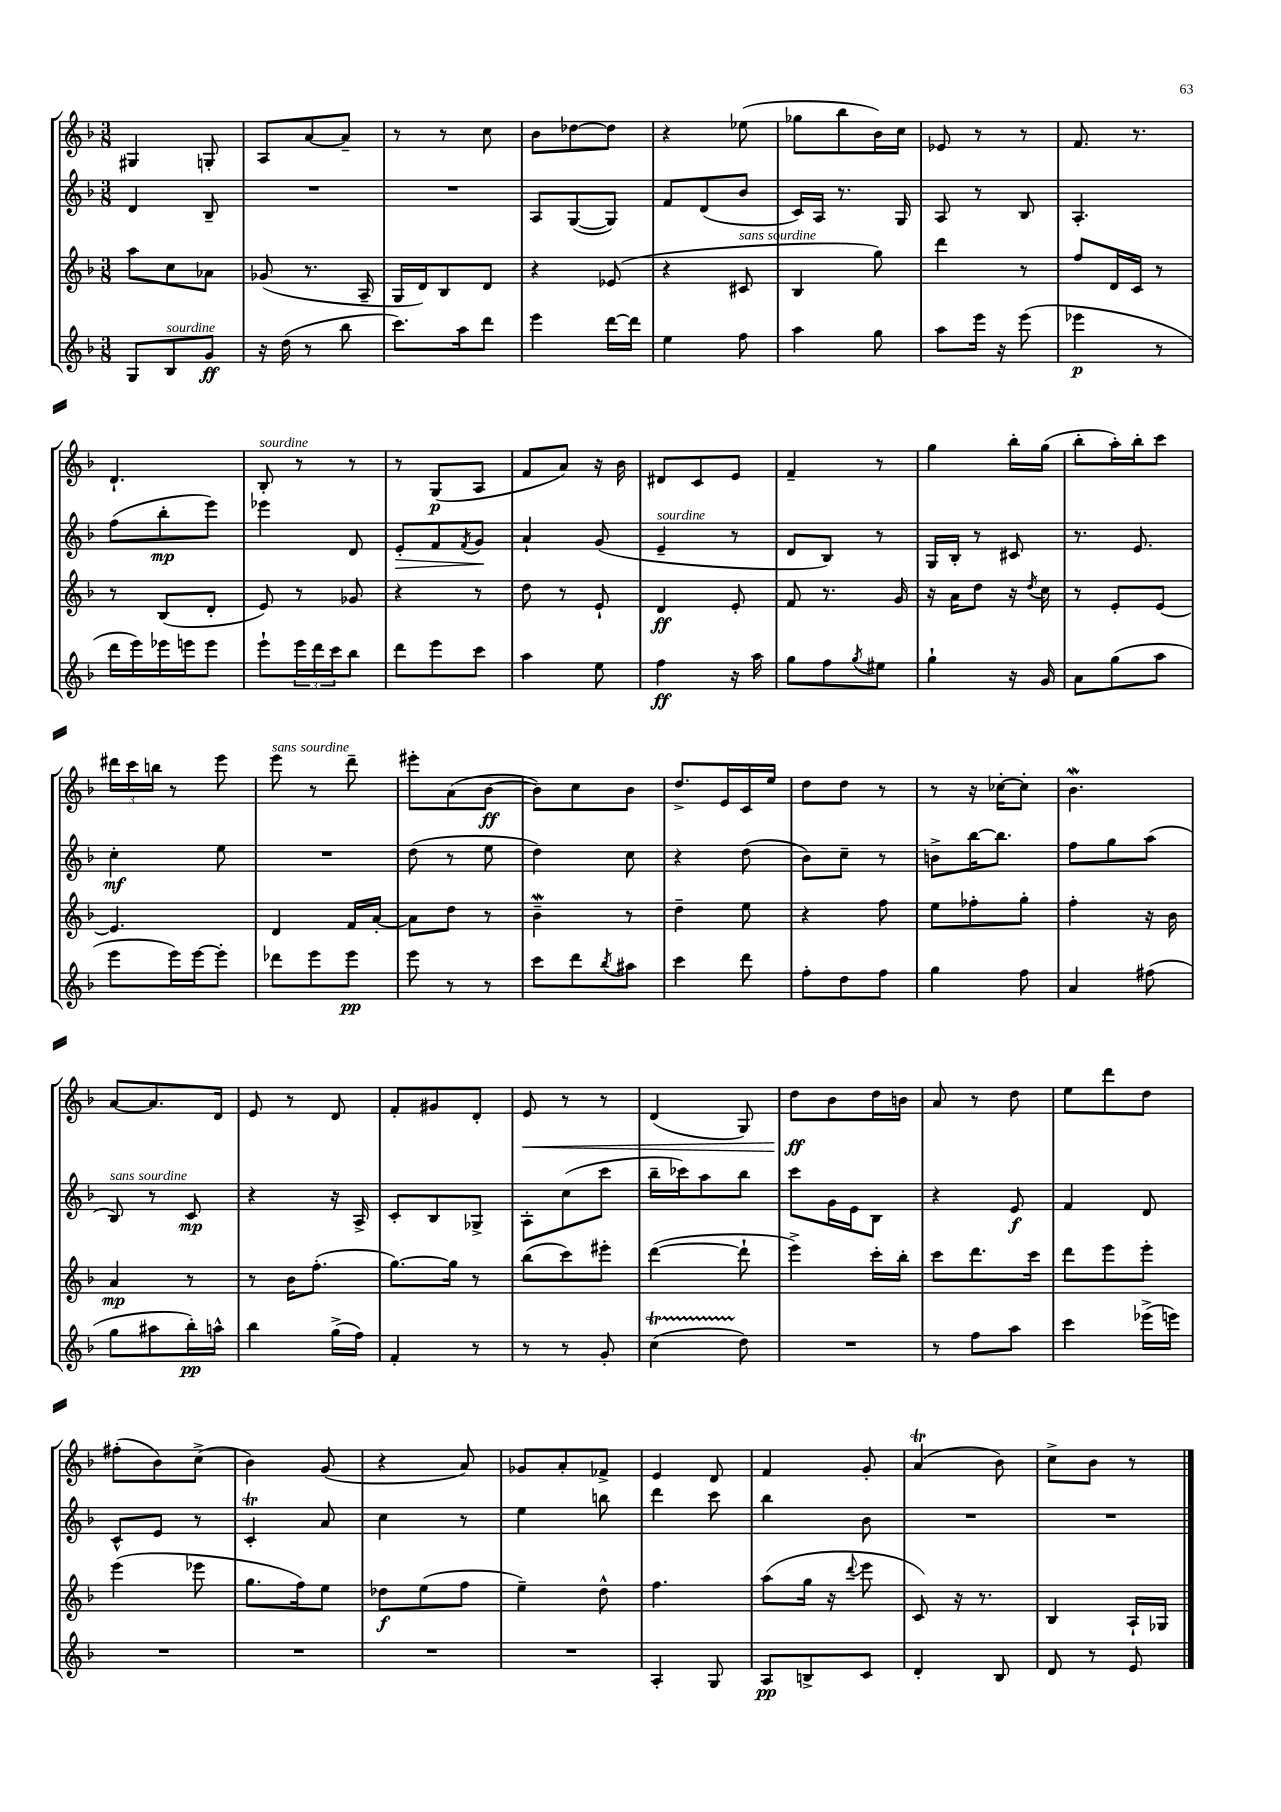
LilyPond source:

<<
\new StaffGroup <<
\new Staff = "s0" {
    \clef treble \key f \major \numericTimeSignature \time 3/8
    gis4 g8-. |
    a8 a'8~ a'8-- |
    r8 r8 c''8 |
    bes'8 des''8~ des''8 |
    r4 ees''8( |
    ges''8 bes''8 bes'16) c''16 |
    ees'8 r8 r8 |
    f'8. r8. |
    d'4.-! |
    bes8-.^\markup { \italic "sourdine" } r8 r8 |
    r8 g8\p( a8 |
    f'8 a'8) r16 bes'16 |
    dis'8 c'8 e'8 |
    f'4-- r8 |
    g''4 bes''16-. g''16( |
    bes''8-. a''16-.) bes''16-. c'''8 |
    \tuplet 3/2 { dis'''16 c'''16 b''16 } r8 e'''8 |
    e'''8^\markup { \italic "sans sourdine" } r8 d'''8-- |
    eis'''8-. a'8( bes'8~\ff |
    bes'8) c''8 bes'8 |
    d''8.-> e'16 c'16 e''16 |
    d''8 d''8 r8 |
    r8 r16 ces''16~-. ces''8-. |
    bes'4.\mordent |
    a'8~ a'8. d'16 |
    e'8 r8 d'8 |
    f'8-. gis'8 d'8-. |
    e'8\< r8 r8 |
    d'4( g8) |
    d''8\ff\! bes'8 d''16 b'16 |
    a'8 r8 d''8 |
    e''8 d'''8 d''8 |
    fis''8-.( bes'8) c''8->( |
    bes'4) g'8( |
    r4 a'8) |
    ges'8 a'8-. fes'8-> |
    e'4 d'8 |
    f'4 g'8-. |
    a'4\trill( bes'8) |
    c''8-> bes'8 r8 \bar "|." |
}
\new Staff = "s1" {
    \clef treble \key f \major \numericTimeSignature \time 3/8
    d'4 bes8-- |
    R4. |
    R4. |
    a8 g8~( g8) |
    f'8 d'8( bes'8 |
    c'16) a16 r8. g16 |
    a8 r8 bes8 |
    a4.-. |
    f''8( bes''8-.\mp e'''8) |
    ees'''4 d'8 |
    e'8-.\> f'8 \acciaccatura { f'8 } g'8\! |
    a'4-! g'8( |
    e'4--^\markup { \italic "sourdine" } r8 |
    d'8 bes8) r8 |
    g16 bes16-. r8 cis'8 |
    r8. e'8. |
    c''4-.\mf e''8 |
    R4. |
    d''8( r8 e''8 |
    d''4) c''8 |
    r4 d''8( |
    bes'8) c''8-- r8 |
    b'8-> bes''16~ bes''8. |
    f''8 g''8 a''8( |
    bes8^\markup { \italic "sans sourdine" }) r8 c'8\mp |
    r4 r16 a16-> |
    c'8-. bes8 ges8-> |
    a8-. c''8( c'''8 |
    bes''16-- ces'''16) a''8 bes''8 |
    c'''8 g'16 e'16 bes8 |
    r4 e'8\f |
    f'4 d'8 |
    c'8-^ e'8 r8 |
    c'4-.\trill a'8 |
    c''4 r8 |
    e''4 b''8 |
    d'''4 c'''8 |
    bes''4 bes'8 |
    R4. |
    R4. \bar "|." |
}
\new Staff = "s2" {
    \clef treble \key f \major \numericTimeSignature \time 3/8
    a''8 c''8 aes'8 |
    ges'8( r8. a16-- |
    g16 d'16) bes8 d'8 |
    r4 ees'8( |
    r4 cis'8^\markup { \italic "sans sourdine" } |
    bes4 g''8) |
    d'''4 r8 |
    f''8 d'16 c'16 r8 |
    r8 bes8( d'8-. |
    e'8) r8 ges'8 |
    r4 r8 |
    d''8 r8 e'8-! |
    d'4\ff e'8-. |
    f'8 r8. g'16 |
    r16 a'16 d''8 r16 \acciaccatura { d''8 } c''16 |
    r8 e'8-. e'8~ |
    e'4. |
    d'4 f'16 a'16~-. |
    a'8 d''8 r8 |
    bes'4--\mordent r8 |
    d''4-- e''8 |
    r4 f''8 |
    e''8 fes''8-. g''8-. |
    f''4-. r16 bes'16 |
    a'4\mp r8 |
    r8 bes'16 f''8.-.( |
    g''8.~) g''16 r8 |
    bes''8( c'''8) eis'''8-. |
    d'''4~( d'''8-! |
    e'''4->) c'''16-. bes''16-. |
    c'''8 d'''8. c'''16 |
    d'''8 e'''8 e'''8-. |
    e'''4( ees'''8 |
    g''8. f''16) e''8 |
    des''8\f e''8( f''8 |
    e''4--) d''8-^ |
    f''4. |
    a''8( g''16 r16 \appoggiatura { d'''8 } e'''8 |
    c'8) r16 r8. |
    bes4 a16-! ges16 \bar "|." |
}
\new Staff = "s3" {
    \clef treble \key f \major \numericTimeSignature \time 3/8
    g8 bes8^\markup { \italic "sourdine" } g'8\ff |
    r16 d''16( r8 bes''8 |
    c'''8.) a''16 d'''8 |
    e'''4 d'''16~ d'''16 |
    e''4 f''8 |
    a''4 g''8 |
    a''8 e'''16 r16 e'''8( |
    ees'''4\p r8 |
    d'''16 e'''16) ees'''16 e'''16 e'''8 |
    e'''8-! \tuplet 3/2 { e'''16 d'''16 c'''16 } bes''8 |
    d'''8 e'''8 c'''8 |
    a''4 e''8 |
    f''4\ff r16 a''16 |
    g''8 f''8 \acciaccatura { g''8 } eis''8 |
    g''4-! r16 g'16 |
    a'8 g''8( a''8 |
    e'''8 e'''16) e'''16~ e'''8-. |
    des'''8 e'''8 e'''8\pp |
    e'''8 r8 r8 |
    c'''8 d'''8 \acciaccatura { bes''8 } ais''8 |
    c'''4 d'''8 |
    f''8-. d''8 f''8 |
    g''4 f''8 |
    a'4 fis''8( |
    g''8 ais''8 bes''16-.\pp) a''16-^ |
    bes''4 g''16->( f''16) |
    f'4-. r8 |
    r8 r8 g'8-. |
    c''4\startTrillSpan( d''8\stopTrillSpan) |
    R4. |
    r8 f''8 a''8 |
    c'''4 ees'''16->( e'''16) |
    R4. |
    R4. |
    R4. |
    R4. |
    a4-. g8 |
    a8\pp b8-> c'8 |
    d'4-. bes8 |
    d'8 r8 e'8 \bar "|." |
}
>>
>>
\layout { \context { \Score \remove "Bar_number_engraver" } }
